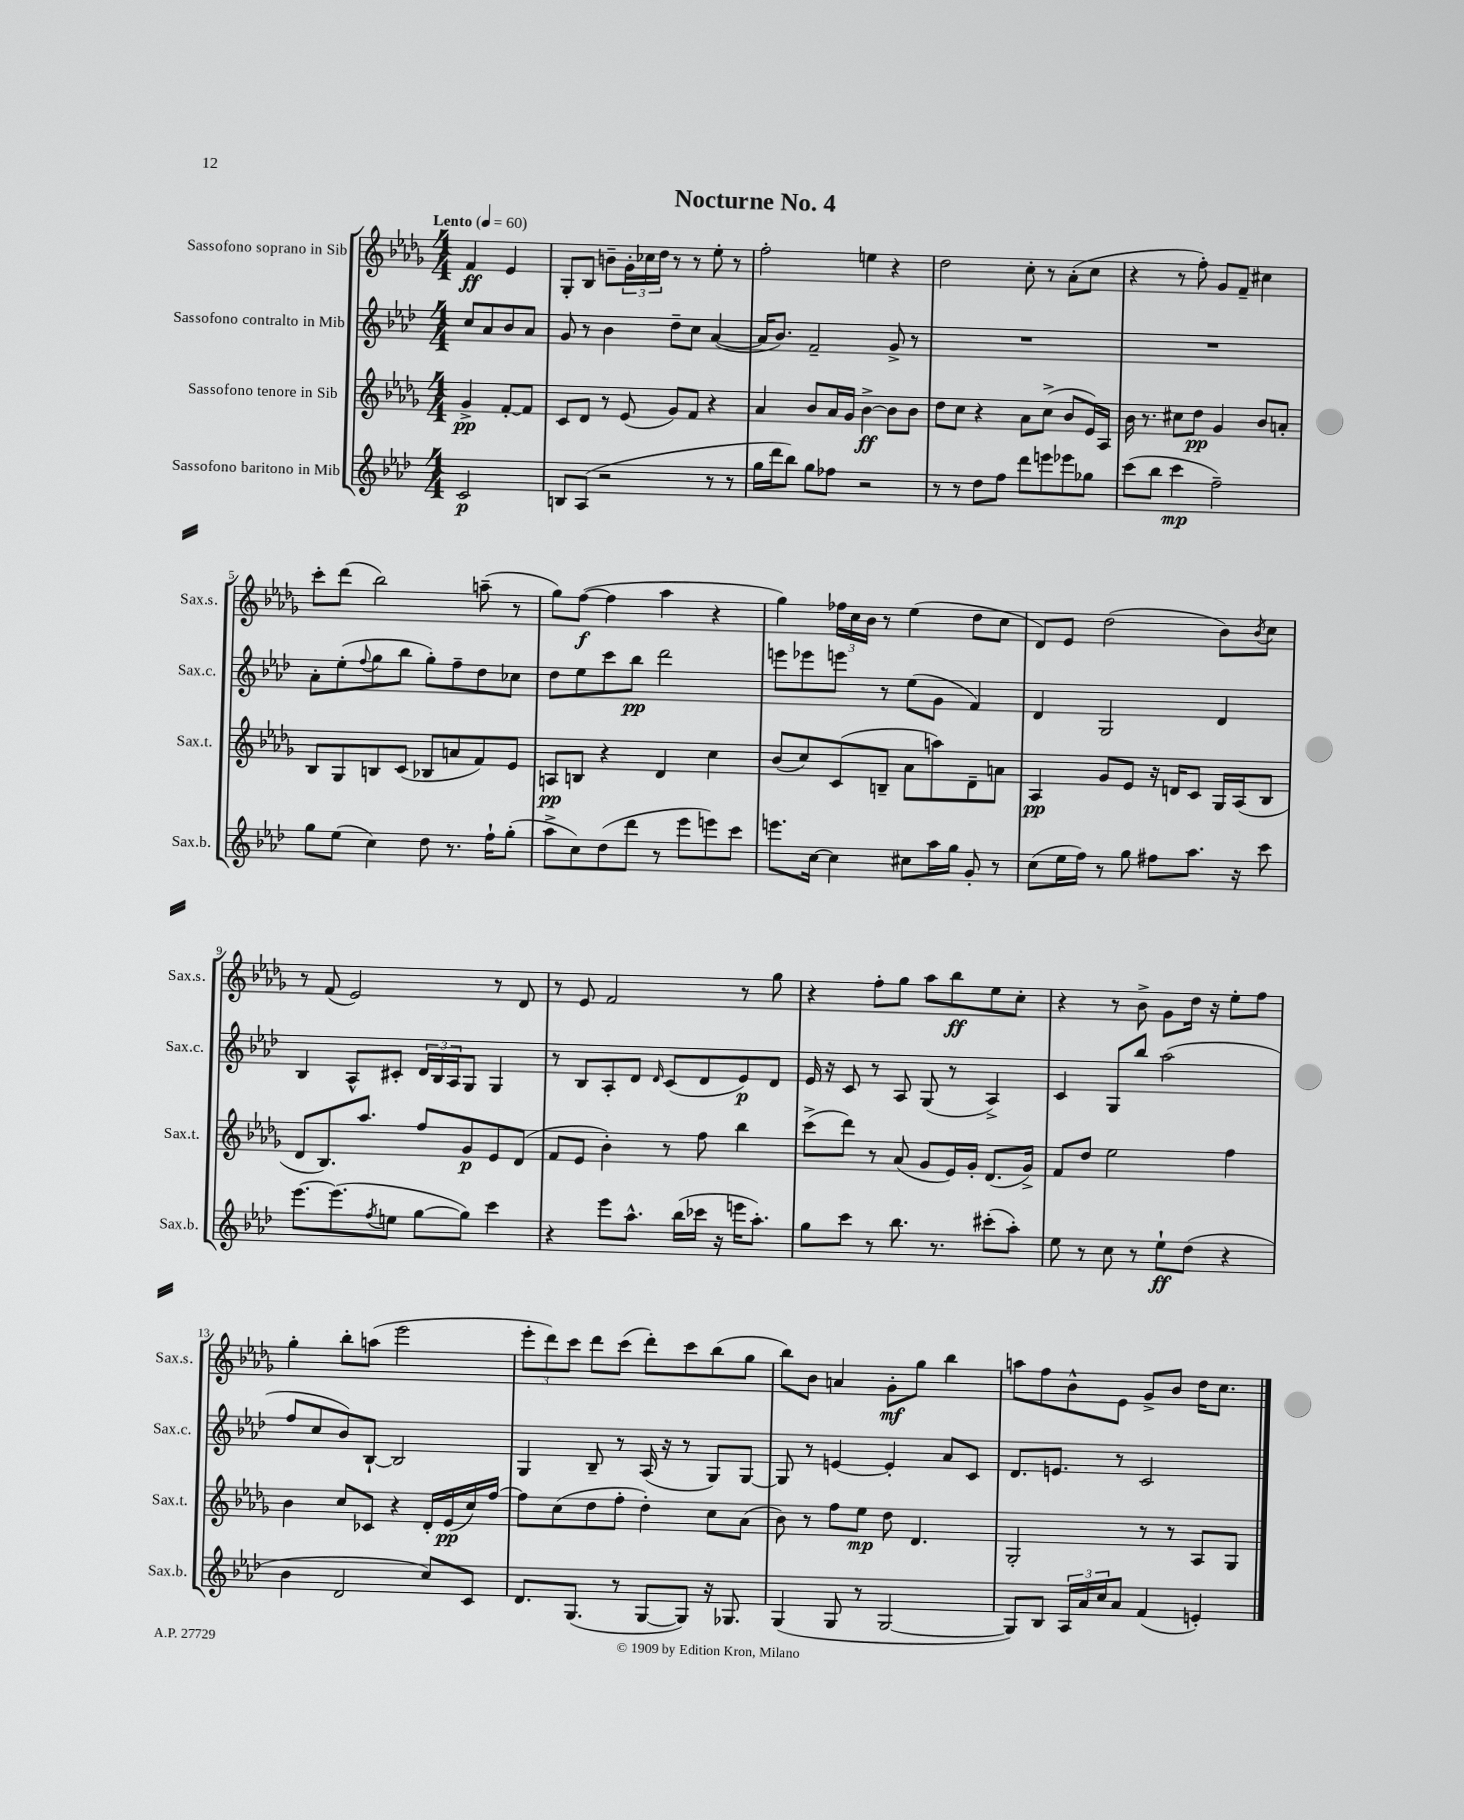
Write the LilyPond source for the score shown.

\header { title = "Nocturne No. 4" }
<<
\new StaffGroup <<
\new Staff = "s0" \with { instrumentName = "Sassofono soprano in Sib" shortInstrumentName = "Sax.s." } {
    \clef treble \key des \major \numericTimeSignature \time 4/4 \partial 2 \tempo "Lento" 4 = 60
    f'4\ff ees'4 |
    ges8-. bes8 b'8-- \tuplet 3/2 { ges'16-. ces''16 des''16 } r8 r8 ees''8-. r8 |
    f''2-. e''4 r4 |
    des''2 c''8-. r8 aes'8-.( c''8 |
    r4 r8 f''8-.) ges'8 f'8-- cis''4 |
    c'''8-. des'''8( bes''2) a''8--( r8 |
    ges''8) f''8~\f( f''4 aes''4 r4 |
    ges''4) \tuplet 3/2 { fes''16 c''16 bes'16 } r8 ees''4( des''8 c''8 |
    des'8) ees'8 des''2( bes'8) \acciaccatura { bes'8 } c''8 |
    r8 f'8( ees'2) r8 des'8 |
    r8 ees'8 f'2 r8 ges''8 |
    r4 f''8-. ges''8 aes''8 bes''8\ff ees''8 c''8-. |
    r4 r8 bes'8-> ges'8 des''16 r16 ees''8-. f''8 |
    ges''4-. bes''8-. a''8( ees'''2 |
    \tuplet 3/2 { ees'''8-. des'''8) c'''8 } des'''8 c'''8( des'''8-.) c'''8 bes''8( ges''8 |
    bes''8) bes'8 a'4 ges'8-.\mf ges''8 bes''4 |
    a''8 f''8 bes'8-^ ees'8 ges'8-> bes'8 des''16 c''8. \bar "|." |
}
\new Staff = "s1" \with { instrumentName = "Sassofono contralto in Mib" shortInstrumentName = "Sax.c." } {
    \clef treble \key aes \major \numericTimeSignature \time 4/4 \partial 2
    c''8 aes'8 bes'8 aes'8 |
    g'8 r8 bes'4 des''8-- c''8 aes'4~( |
    aes'16 bes'8.) f'2-- g'8-> r8 |
    R1 |
    R1 |
    aes'8-. ees''8-.( \appoggiatura { f''8 } g''8 bes''8 g''8-.) f''8-- des''8 ces''8 |
    des''8 ees''8 c'''8 bes''8\pp des'''2 |
    e'''8 ees'''8 e'''8 r8 ees''8( g'8 f'4) |
    des'4 g2 des'4 |
    bes4 aes8-^ cis'8-. \tuplet 3/2 { des'16 bes16 aes16 } g8 g4 |
    r8 bes8 aes8-. des'8 \grace { des'16 } c'8( des'8 ees'8\p) des'8 |
    ees'16 r16 c'8 r8 aes8 g8( r8 aes4->) |
    c'4 g8 bes''8 aes''2( |
    f''8 c''8 bes'8) bes8~-! bes2 |
    g4 bes8-- r8 aes16( r16 r8 g8) g8~ |
    g8 r8 e'4~ e'4-. aes'8 c'8 |
    des'8. e'8. r8 c'2 \bar "|." |
}
\new Staff = "s2" \with { instrumentName = "Sassofono tenore in Sib" shortInstrumentName = "Sax.t." } {
    \clef treble \key des \major \numericTimeSignature \time 4/4 \partial 2
    ges'4->\pp f'8~-. f'8 |
    c'8 des'8 r8 ees'8( ges'8) f'8 r4 |
    aes'4 bes'8 aes'16 ges'16 bes'4~->\ff bes'8 bes'8 |
    des''8 c''8 r4 aes'8 c''8->( bes'8 ees'16) aes16 |
    bes'16 r8. cis''8 des''8\pp ges'4 bes'8 a'8-. |
    bes8 ges8 b8 c'8( bes8 a'8 f'8) ees'8 |
    a8\pp b8 r4 des'4 c''4 |
    bes'8( c''8) c'8( b8-- aes'8 a''8) des'8-- a'8 |
    aes4\pp ges'8 ees'8 r16 d'16 c'8 ges16 aes16( bes8 |
    des'8 bes8.) aes''8. f''8 ges'8\p ees'8 des'8( |
    f'8 ees'8 bes'4-.) r8 f''8 bes''4 |
    c'''8->( des'''8) r8 aes'8( ges'8 ees'16) ges'16-. des'8.( ges'16->) |
    f'8 des''8 ees''2 f''4 |
    bes'4 c''8 ces'8 r4 des'16-. ees'16\pp( c''16) f''16~ |
    f''8 c''8( des''8 f''8-. des''4-.) c''8 aes'8( |
    bes'8) r8 f''8 ees''8\mp des''8 des'4. |
    ges2-. r8 r8 aes8 ges8 \bar "|." |
}
\new Staff = "s3" \with { instrumentName = "Sassofono baritono in Mib" shortInstrumentName = "Sax.b." } {
    \clef treble \key aes \major \numericTimeSignature \time 4/4 \partial 2
    c'2\p |
    b8 aes8( r2 r8 r8 |
    g''16 des'''16 bes''8) g''8 fes''8 r2 |
    r8 r8 des''8 f''8 des'''8 e'''8 ees'''8 ges''8 |
    c'''8( bes''8 c'''4\mp f''2--) |
    g''8 ees''8( c''4) des''8 r8. f''16-! g''8-.( |
    aes''8-> c''8) des''8( des'''8 r8 ees'''8 e'''8) c'''8 |
    e'''8. c''16~ c''4 cis''8 aes''16 g''16 g'8-. r8 |
    c''8( ees''16 f''16) r8 g''8 fis''8 aes''8. r16 c'''8 |
    ees'''8.~ ees'''8.( \acciaccatura { f''8 } e''8 g''8~ g''8) c'''4 |
    r4 ees'''8 aes''8.-^ bes''16( ces'''16 r16 e'''16 aes''8.-.) |
    g''8 c'''8 r8 bes''8. r8. cis'''8-.( aes''8-.) |
    ees''8 r8 c''8 r8 ees''8-!\ff des''8( r4 |
    bes'4 des'2 c''8) c'8 |
    des'8. g8.( r8 g8~ g8) r16 ges8. |
    g4( g8 r8 g2~ |
    g8) bes8 \tuplet 3/2 { aes16 aes'16 c''16 } aes'8 f'4( e'4-.) \bar "|." |
}
>>
>>
